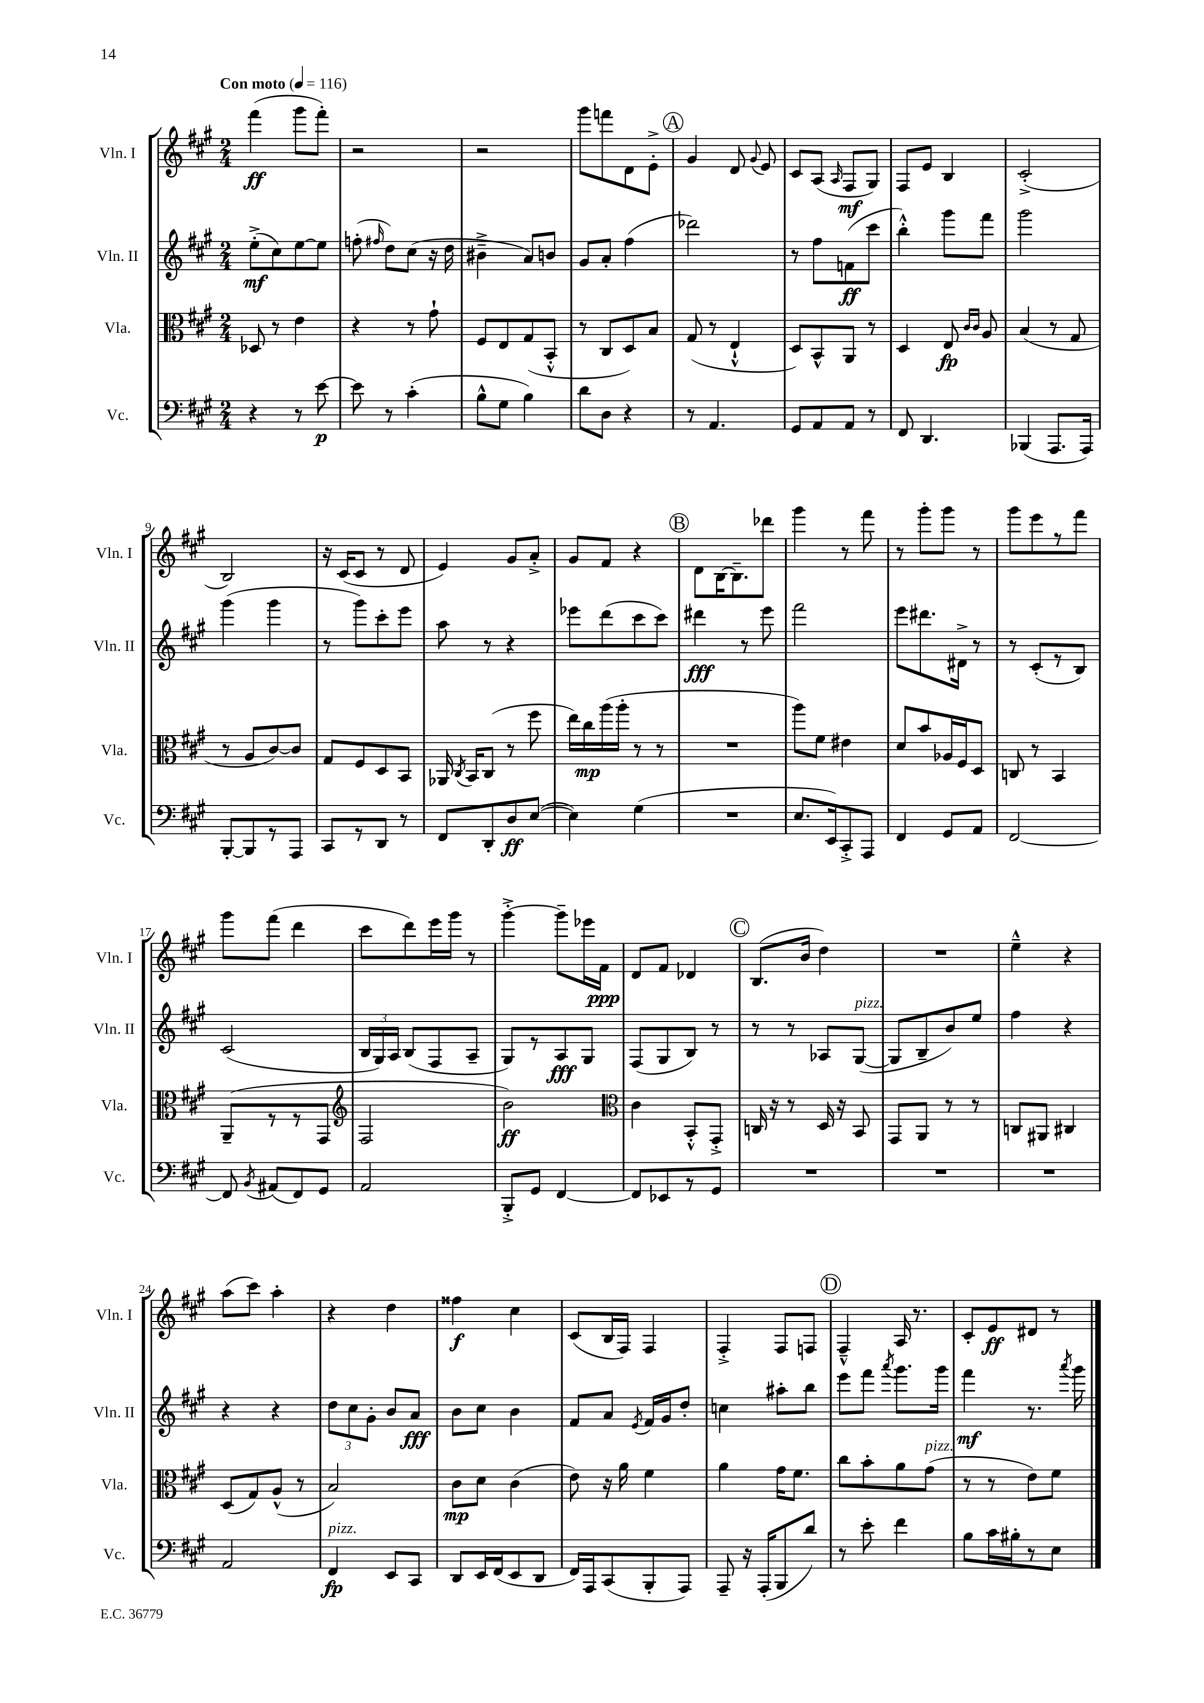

**kern	**dynam	**kern	**dynam	**kern	**dynam	**kern	**dynam
*part4	*part4	*part3	*part3	*part2	*part2	*part1	*part1
*staff4	*staff4	*staff3	*staff3	*staff2	*staff2	*staff1	*staff1
*I"Vc.	*	*I"Vla.	*	*I"Vln. II	*	*I"Vln. I	*
*I'Vc.	*	*I'Vla.	*	*I'Vln. II	*	*I'Vln. I	*
*clefF4	*	*clefC3	*	*clefG2	*	*clefG2	*
*k[f#c#g#]	*	*k[f#c#g#]	*	*k[f#c#g#]	*	*k[f#c#g#]	*
*M2/4	*	*M2/4	*	*M2/4	*	*M2/4	*
*MM116	*	*MM116	*	*MM116	*	*MM116	*
=1	=1	=1	=1	=1	=1	=1	=1
!	!	!	!	!	!	!LO:TX:a:B:t=Con moto	!
4r	.	8D-X/	.	(8ee'^\L	mf	(4fff#\	ff
.	.	8r	.	8cc#\)	.	.	.
8r	.	4e\	.	[8ee\	.	8ggg#\L	.
[8e\	p	.	.	8ee\J]	.	8fff#'\J)	.
=2	=2	=2	=2	=2	=2	=2	=2
8e\]	.	4r	.	(8ffn'\	.	2r	.
.	.	.	.	16qqff#X/	.	.	.
8r	.	.	.	8dd\L)	.	.	.
(4c#'\	.	8r	.	(8cc#\J	.	.	.
.	.	8g#`\	.	16r	.	.	.
.	.	.	.	16dd\	.	.	.
=3	=3	=3	=3	=3	=3	=3	=3
8B^^\L	.	8F#/L	.	4b#X~^\	.	2r	.
8G#\J	.	8E/	.	.	.	.	.
4B\)	.	(8G#/	.	8a/L)	.	.	.
.	.	8BB'^^/J	.	8bn/J	.	.	.
=4	=4	=4	=4	=4	=4	=4	=4
8d\L	.	8r	.	8g#/L	.	8ggg#\L	.
8D\J	.	8C#/L	.	8a'/J	.	8fffn\	.
4r	.	8D/)	.	(4ff#\	.	8d\	.
.	.	8B/J	.	.	.	8e'^\J	.
!!LO:REH:place=s1:t=A
=5	=5	=5	=5	=5	=5	=5	=5
8r	.	(8G#/	.	2ddd-X\)	.	4g#/	.
4.AA/	.	8r	.	.	.	.	.
.	.	4E`^^/	.	.	.	8d/	.
.	.	.	.	.	.	8qqg#/	.
.	.	.	.	.	.	8e/	.
=6	=6	=6	=6	=6	=6	=6	=6
8GG#/L	.	8D/L)	.	8r	.	8c#/L	.
8AA/	.	8BB^^/	.	8ff#\L	.	(8A/J	.
.	.	.	.	.	.	16qqA/	.
8AA/J	.	8AA/J	.	(8fn\	ff	8F#/L	mf
8r	.	8r	.	8ccc#\J	.	8G#/J)	.
=7	=7	=7	=7	=7	=7	=7	=7
8FF#/	.	4D/	.	4bb'^^\)	.	8F#/L	.
4.DD/	.	.	.	.	.	8e/J	.
.	.	8E/	fp	8ggg#\L	.	4B/	.
.	.	16qqc#/LL	.	.	.	.	.
.	.	16qqc#/JJ	.	.	.	.	.
.	.	8A/	.	8fff#\J	.	.	.
=8	=8	=8	=8	=8	=8	=8	=8
(4BBB-X/	.	(4B/	.	2ggg#\	.	(2c#'^/	.
8.AAA/L	.	8r	.	.	.	.	.
.	.	8G#/	.	.	.	.	.
16AAA/Jk)	.	.	.	.	.	.	.
!!LO:LB:g=z
=9	=9	=9	=9	=9	=9	=9	=9
[8BBB'/L	.	8r	.	(4ggg#\	.	2B/)	.
8BBB/]	.	8A/L	.	.	.	.	.
8r	.	[8c#/)	.	4ggg#\	.	.	.
8AAA/J	.	8c#/J]	.	.	.	.	.
=10	=10	=10	=10	=10	=10	=10	=10
8CC#/L	.	8G#/L	.	8r	.	16r	.
.	.	.	.	.	.	(16c#/KL	.
8r	.	8F#/	.	8ggg#\L)	.	8c#/J	.
8DD/J	.	8D/	.	8ccc#'\	.	8r	.
8r	.	8BB/J	.	8eee\J	.	8d/	.
=11	=11	=11	=11	=11	=11	=11	=11
8FF#/L	.	16AA-X/	.	8aa\	.	4e/)	.
.	.	8qC#/	.	.	.	.	.
.	.	16BB/KL	.	.	.	.	.
8DD'/	.	(8C#/J	.	8r	.	.	.
8D/	ff	8r	.	4r	.	8g#/L	.
([8E/J	.	8ff#\	.	.	.	8a'^/J	.
=12	=12	=12	=12	=12	=12	=12	=12
4E\])	.	16ee\LL)	.	8eee-X\L	.	8g#/L	.
.	.	16cc#\	mp	.	.	.	.
.	.	(16aa\	.	(8ddd\	.	8f#/J	.
.	.	16aa'\JJ	.	.	.	.	.
(4G#\	.	8r	.	8ccc#\	.	4r	.
.	.	8r	.	8ccc#\J)	.	.	.
!!LO:REH:place=s1:t=B
=13	=13	=13	=13	=13	=13	=13	=13
2r	.	2r	.	4ddd#X\	fff	8d\L	.
.	.	.	.	.	.	[16B\K	.
.	.	.	.	.	.	8.B~\]	.
.	.	.	.	8r	.	.	.
.	.	.	.	8eee\	.	8ddd-X\J	.
=14	=14	=14	=14	=14	=14	=14	=14
8.E/L	.	8aa\L)	.	2fff#\	.	4ggg#\	.
.	.	8f#\J	.	.	.	.	.
16EE/k)	.	.	.	.	.	.	.
8CC#'^/	.	4e#X\	.	.	.	8r	.
8AAA/J	.	.	.	.	.	8fff#\	.
=15	=15	=15	=15	=15	=15	=15	=15
4FF#/	.	8d/L	.	8eee\L	.	8r	.
.	.	8b/	.	8.ddd#X\	.	8ggg#'\L	.
8GG#/L	.	16A-X/L	.	.	.	8ggg#\J	.
.	.	16F#/J	.	16d#X^\Jk	.	.	.
8AA/J	.	8D/J	.	8r	.	8r	.
=16	=16	=16	=16	=16	=16	=16	=16
[2FF#/	.	8Cn/	.	8r	.	8ggg#\L	.
.	.	8r	.	(8c#'/L	.	8eee\	.
.	.	4BB/	.	8r	.	8r	.
.	.	.	.	8B/J)	.	8fff#\J	.
!!LO:LB:g=z
=17	=17	=17	=17	=17	=17	=17	=17
8FF#/]	.	(8AA~/L	.	(2c#/	.	8ggg#\L	.
8qBB/	.	.	.	.	.	.	.
(8AA#X/L	.	8r	.	.	.	(8fff#\J	.
8FF#/)	.	8r	.	.	.	4ddd\	.
8GG#/J	.	8GG#/J	.	.	.	.	.
=18	=18	=18	=18	=18	=18	=18	=18
*	*	*clefG2	*	*	*	*	*
2AA/	.	2F#/	.	24B/LL	.	8ccc#\L	.
.	.	.	.	24G#/)	.	.	.
.	.	.	.	24A/JJ	.	.	.
.	.	.	.	(8B/L	.	8ddd\)	.
.	.	.	.	8F#/	.	16eee\L	.
.	.	.	.	.	.	16ggg#\JJ	.
.	.	.	.	8A~/J	.	8r	.
=19	=19	=19	=19	=19	=19	=19	=19
8BBB'^/L	.	2b\)	ff	8G#/L)	.	[4ggg#'^\	.
8GG#/J	.	.	.	8r	.	.	.
[4FF#/	.	.	.	8A/	fff	8ggg#~\L]	.
.	.	.	.	8G#/J	.	16eee-X\L	.
.	.	.	.	.	.	16f#\JJ	ppp
=20	=20	=20	=20	=20	=20	=20	=20
*	*	*clefC3	*	*	*	*	*
8FF#/L]	.	4c#\	.	(8F#/L	.	8d/L	.
8EE-X/	.	.	.	8G#/	.	8f#/J	.
8r	.	8BB'^^/L	.	8B/J)	.	4d-X/	.
8GG#/J	.	8GG#'^/J	.	8r	.	.	.
!!LO:REH:place=s1:t=C
=21	=21	=21	=21	=21	=21	=21	=21
2r	.	16Cn/	.	8r	.	(8.B/L	.
.	.	16r	.	.	.	.	.
.	.	8r	.	8r	.	.	.
.	.	.	.	.	.	16b/Jk	.
.	.	16D/	.	8A-X/L	.	4dd\)	.
.	.	16r	.	.	.	.	.
!	!	!	!	!LO:TX:a:i:t=pizz.	!	!	!
.	.	8BB/	.	([8G#/J	.	.	.
=22	=22	=22	=22	=22	=22	=22	=22
2r	.	8GG#/L	.	8G#/L]	.	2r	.
.	.	8AA/J	.	8B~/	.	.	.
.	.	8r	.	8b/)	.	.	.
.	.	8r	.	8ee/J	.	.	.
=23	=23	=23	=23	=23	=23	=23	=23
2r	.	8Cn/L	.	4ff#\	.	4ee~^^\	.
.	.	8AA#X/J	.	.	.	.	.
.	.	4C#X/	.	4r	.	4r	.
!!LO:LB:g=z
=24	=24	=24	=24	=24	=24	=24	=24
2AA/	.	(8D/L	.	4r	.	(8aa\L	.
.	.	8G#/)	.	.	.	8ccc#\J)	.
.	.	(8A^^/J	.	4r	.	4aa'\	.
.	.	8r	.	.	.	.	.
=25	=25	=25	=25	=25	=25	=25	=25
!LO:TX:a:i:t=pizz.	!	!	!	!	!	!	!
4FF#/	fp	2B/)	.	12dd\L	.	4r	.
.	.	.	.	12cc#\	.	.	.
.	.	.	.	12g#'\J	.	.	.
8EE/L	.	.	.	8b/L	.	4dd\	.
8CC#/J	.	.	.	8a/J	fff	.	.
=26	=26	=26	=26	=26	=26	=26	=26
8DD/L	.	8c#\L	mp	8b\L	.	4ff##X\	f
16EE/L	.	8d\J	.	8cc#\J	.	.	.
(16FF#/J	.	.	.	.	.	.	.
8EE/	.	(4c#\	.	4b\	.	4cc#\	.
8DD/J	.	.	.	.	.	.	.
=27	=27	=27	=27	=27	=27	=27	=27
16FF#/LL)	.	8e\)	.	8f#/L	.	(8c#/L	.
16AAA/J	.	.	.	.	.	.	.
(8CC#/	.	16r	.	8a/J	.	16B/L	.
.	.	16a\	.	.	.	16F#/JJ)	.
.	.	.	.	8qe/	.	.	.
8BBB'/	.	4f#\	.	16f#/LL	.	4F#/	.
.	.	.	.	16g#/J	.	.	.
8AAA/J)	.	.	.	8dd'/J	.	.	.
=28	=28	=28	=28	=28	=28	=28	=28
8AAA~/	.	4a\	.	4ccn\	.	4F#'^/	.
16r	.	.	.	.	.	.	.
(16AAA'/KL	.	.	.	.	.	.	.
8BBB/	.	16g#\KL	.	8aa#X'\L	.	8F#/L	.
.	.	8.f#\J	.	.	.	.	.
8d/J)	.	.	.	8bb\J	.	8Fn/J	.
!!LO:REH:place=s1:t=D
=29	=29	=29	=29	=29	=29	=29	=29
8r	.	8cc#\L	.	8eee\L	.	4F#~^^/	.
8e'\	.	8b'\	.	8fff#\J	.	.	.
.	.	.	.	8qaaa/	.	.	.
4f#\	.	8a\	.	8.ggg#\L	.	16A/	.
.	.	.	.	.	.	8.r	.
!	!	!LO:TX:a:i:t=pizz.	!	!	!	!	!
.	.	(8g#\J	.	.	.	.	.
.	.	.	.	16ggg#\Jk	.	.	.
=30	=30	=30	=30	=30	=30	=30	=30
8B\L	.	8r	.	4fff#\	mf	8c#'/L	.
16c#\L	.	8r	.	.	.	8e/	ff
16B#X'\J	.	.	.	.	.	.	.
8r	.	8e\L)	.	8.r	.	8d#X/J	.
8E\J	.	8f#\J	.	.	.	8r	.
.	.	.	.	8qaaa/	.	.	.
.	.	.	.	16ggg#\	.	.	.
==	==	==	==	==	==	==	==
*-	*-	*-	*-	*-	*-	*-	*-
